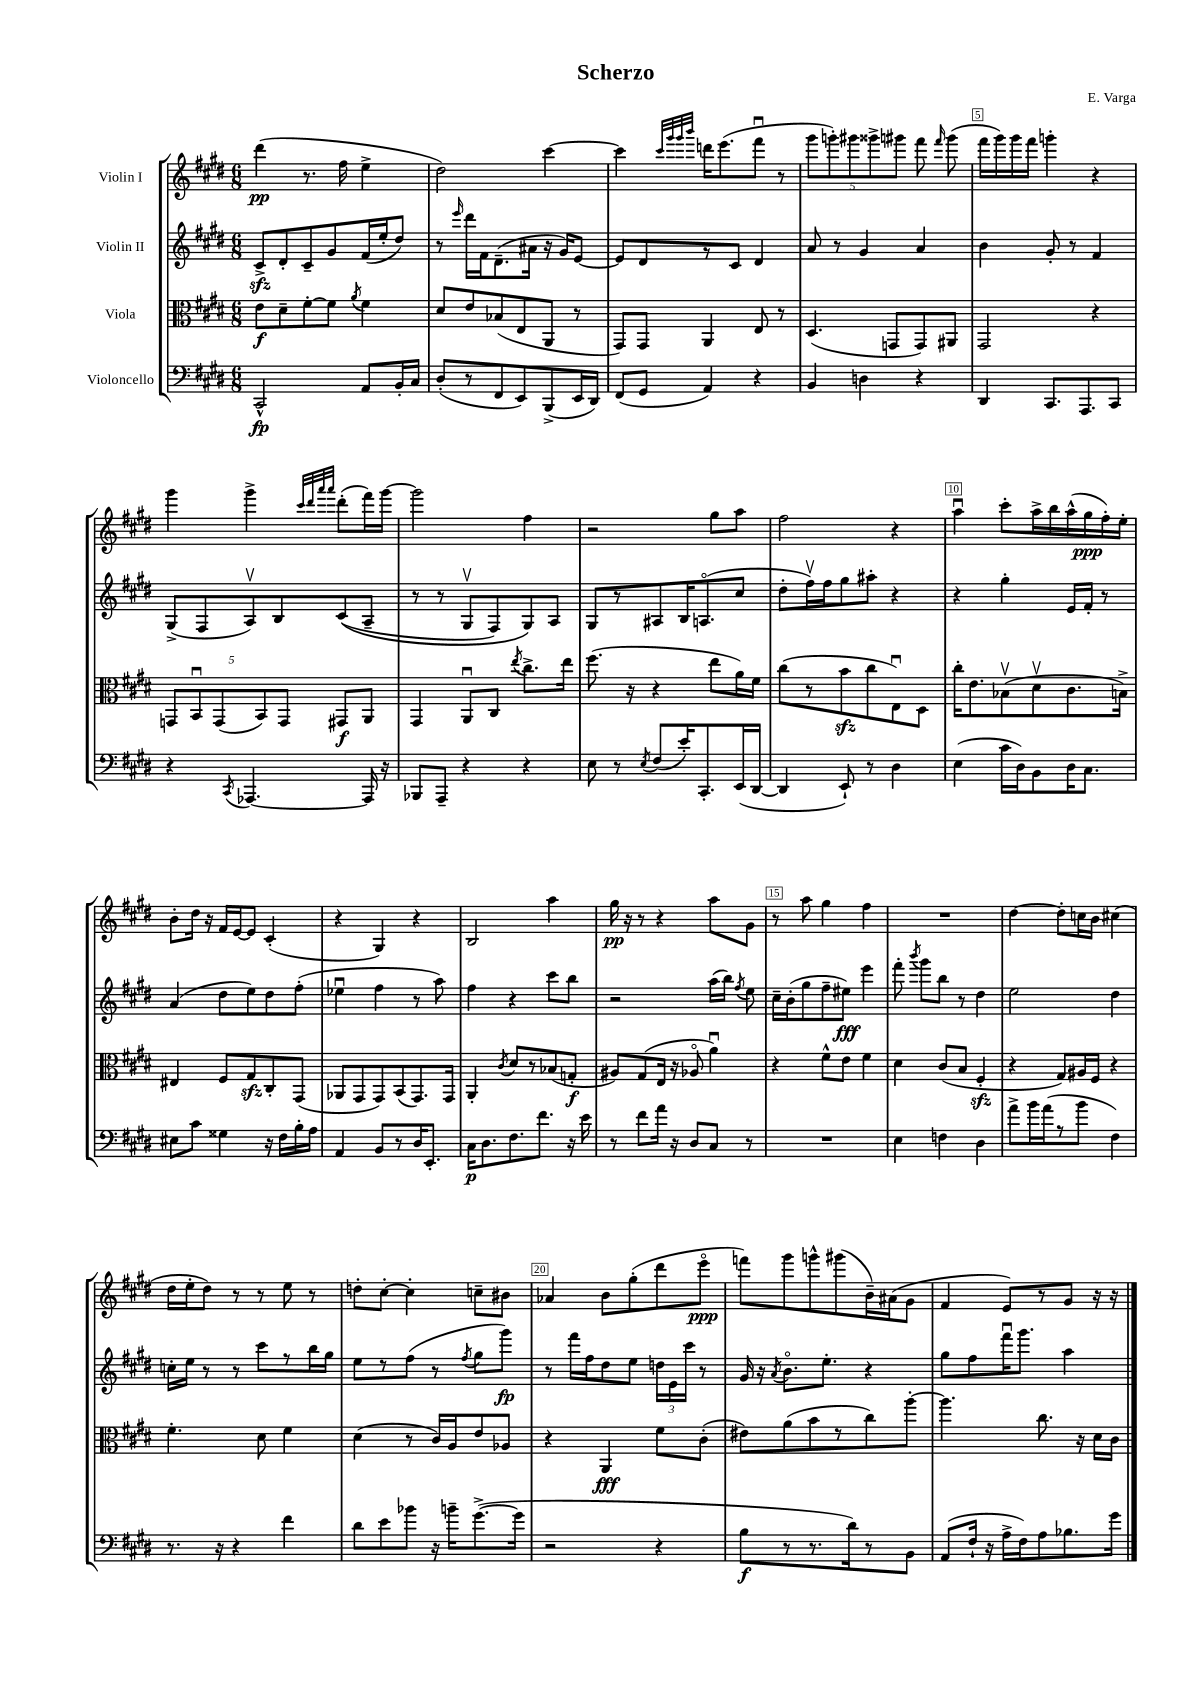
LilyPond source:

\header { title = "Scherzo" composer = "E. Varga" }
<<
\new StaffGroup <<
\new Staff = "s0" \with { instrumentName = "Violin I" } {
    \clef treble \key e \major \numericTimeSignature \time 6/8
    \autoBeamOff dis'''4\pp( r8. fis''16 e''4-> |
    dis''2) cis'''4~ |
    cis'''4 \grace { cis'''32[ gis'''32 gis'''32 b'''32] } d'''16[ e'''8.( fis'''8]\downbow r8 |
    \tuplet 5/4 { gis'''8[ g'''8-.) gis'''8 gisis'''8-> gis'''8] } fis'''8 \grace { fis'''16 } gis'''8( |
    fis'''16[ gis'''16) gis'''16 fis'''16] g'''4-. r4 |
    gis'''4 gis'''4-> \grace { cis'''32[ dis'''32 a'''32 a'''32] } dis'''8[-.( fis'''16) gis'''16]~ |
    gis'''2 fis''4 |
    r2 gis''8[ a''8] |
    fis''2 r4 |
    a''4\downbow cis'''8[-. a''16-> b''16 a''16-^( gis''16\ppp fis''16-.) e''16]-. |
    b'8[-. dis''16] r16 fis'16[ e'16~ e'8] cis'4-.( |
    r4 gis4) r4 |
    b2 a''4 |
    gis''16\pp r16 r8 r4 a''8[ gis'8] |
    r8 a''8 gis''4 fis''4 |
    R2. |
    dis''4~ dis''8[-. c''16 b'16] cis''4( |
    dis''16[ e''16-. dis''8]) r8 r8 e''8 r8 |
    d''8[-. cis''8]~-. cis''4-. c''8[-- bis'8] |
    aes'4 b'8[ gis''8-.( dis'''8 e'''8]\flageolet\ppp |
    f'''8[) gis'''8 g'''8-^ gis'''8( b'16--) ais'16( gis'8] |
    fis'4 e'8[) r8 gis'8] r16 r16 \bar "|." |
}
\new Staff = "s1" \with { instrumentName = "Violin II" } {
    \clef treble \key e \major \numericTimeSignature \time 6/8
    \autoBeamOff cis'8[->\sfz dis'8-. cis'8-- gis'8 fis'16( e''16-. dis''8]) |
    r8 \grace { e'''16 } dis'''16[ fis'16 dis'8.--( ais'16] r16 gis'16[) e'8]~ |
    e'8[ dis'8 r8 cis'8] dis'4 |
    a'8 r8 gis'4 a'4 |
    b'4 gis'8-. r8 fis'4 |
    gis8[->( fis8 a8\upbow) b8 cis'8(\( a8]-- |
    r8 r8 gis8[\upbow fis8) gis8\) a8] |
    gis8[ r8 ais8 b16 a8.\flageolet( cis''8] |
    dis''8[-. fis''16\upbow) fis''16 gis''8 ais''8]-. r4 |
    r4 gis''4-. e'16[ fis'16]-. r8 |
    a'4( dis''8[ e''8) dis''8 fis''8]-.( |
    ees''4\downbow fis''4 r8 a''8) |
    fis''4 r4 cis'''8[ b''8] |
    r2 a''16[( b''16]) \acciaccatura { fis''8 } e''8 |
    cis''16[-- b'16-.( gis''8 fis''8-- eis''8]\fff) e'''4 |
    fis'''8-. \acciaccatura { b'''8 } gis'''8[ b''8] r8 dis''4 |
    e''2 dis''4 |
    c''16[-. e''16] r8 r8 cis'''8[ r8 b''16 gis''16] |
    e''8[ r8 fis''8]( r8 \acciaccatura { fis''8 } gis''8[ gis'''8]\fp) |
    r8 fis'''16[ fis''16 dis''8 e''8] \tuplet 3/2 { d''16[ e'16 cis'''16] } r8 |
    gis'16 r16 \acciaccatura { a'8 } b'8.[\flageolet e''8.]-. r4 |
    gis''8[ fis''8 fis'''16\downbow gis'''8.] a''4 \bar "|." |
}
\new Staff = "s2" \with { instrumentName = "Viola" } {
    \clef alto \key e \major \numericTimeSignature \time 6/8
    \autoBeamOff e'8[\f dis'8-- fis'8~-. fis'8] \acciaccatura { a'8 } fis'4 |
    dis'8[ e'8 bes8( e8 a,8] r8 |
    gis,8[) gis,8] a,4 e8 r8 |
    dis4.( g,8[ g,8) ais,8] |
    gis,2 r4 |
    \tuplet 5/4 { g,8[ b,8\downbow g,8( b,8) g,8] } gis,8[\f a,8] |
    gis,4 a,8[\downbow cis8] \acciaccatura { e''8 } cis''8.[-> e''16] |
    fis''8.( r16 r4 e''8[ a'16) fis'16] |
    cis''8[( r8 b'8\sfz cis''8 e8\downbow) dis8] |
    cis''16[-. e'8. bes8\upbow( dis'8\upbow cis'8. b16]->) |
    eis4 fis8[ gis8\sfz cis8-. gis,8]( |
    aes,8[ gis,8 gis,8) b,8( gis,8.) gis,16] |
    a,4-. \acciaccatura { cis'8 } dis'8[ r8 bes8( g8]-.\f |
    ais8[) gis8( e16] r16 aes8\flageolet a'4\downbow) |
    r4 fis'8[-^ e'8] fis'4 |
    dis'4 cis'8[( b8] fis4-.\sfz |
    r4 gis8[) ais16 fis16] r4 |
    fis'4.-. dis'8 fis'4 |
    dis'4( r8 cis'16[) a16 e'8 aes8] |
    r4 a,4\fff fis'8[ cis'8]-.( |
    eis'8[) a'8( b'8 r8 cis''8) a''8]~-. |
    a''4. cis''8. r16 dis'16[ cis'16] \bar "|." |
}
\new Staff = "s3" \with { instrumentName = "Violoncello" } {
    \clef bass \key e \major \numericTimeSignature \time 6/8
    \autoBeamOff cis,2-^\fp a,8[ b,16-. cis16] |
    dis8[-.( r8 fis,8 e,8) b,,8->( e,16 dis,16]) |
    fis,8[( gis,8] a,4) r4 |
    b,4 d4 r4 |
    dis,4 cis,8.[ a,,8. cis,8] |
    r4 \acciaccatura { cis,8 } aes,,4.~ aes,,16 r16 |
    bes,,8[ a,,8]-- r4 r4 |
    e8 r8 \acciaccatura { e8 } fis8[( e'16-.) cis,8.-. e,16( dis,16]~ |
    dis,4 e,8-!) r8 dis4 |
    e4( cis'16[ dis16) b,8 dis16 cis8.] |
    eis8[ cis'8] gisis4 r16 fis16[ b16-. a16] |
    a,4 b,8[ r8 dis16 e,8.]-. |
    cis16[\p dis8. fis8. fis'8.] r16 e'16 |
    r8 fis'8[ a'16] r16 dis8[ cis8] r8 |
    R2. |
    e4 f4 dis4 |
    a'8[-> b'16 a'16( r8 b'8] fis4) |
    r8. r16 r4 fis'4 |
    dis'8[ e'8 bes'8] r16 b'16[-- gis'8.~->( gis'16] |
    r2 r4 |
    b8[\f r8 r8. dis'16) r8 b,8] |
    a,8[( fis16]-! r16 a16[-> fis16) a8 bes8. gis'16] \bar "|." |
}
>>
>>
\layout { \context { \Score \override BarNumber.break-visibility = ##(#f #t #t) barNumberVisibility = #(every-nth-bar-number-visible 5) \override BarNumber.stencil = #(make-stencil-boxer 0.1 0.3 ly:text-interface::print) } }
